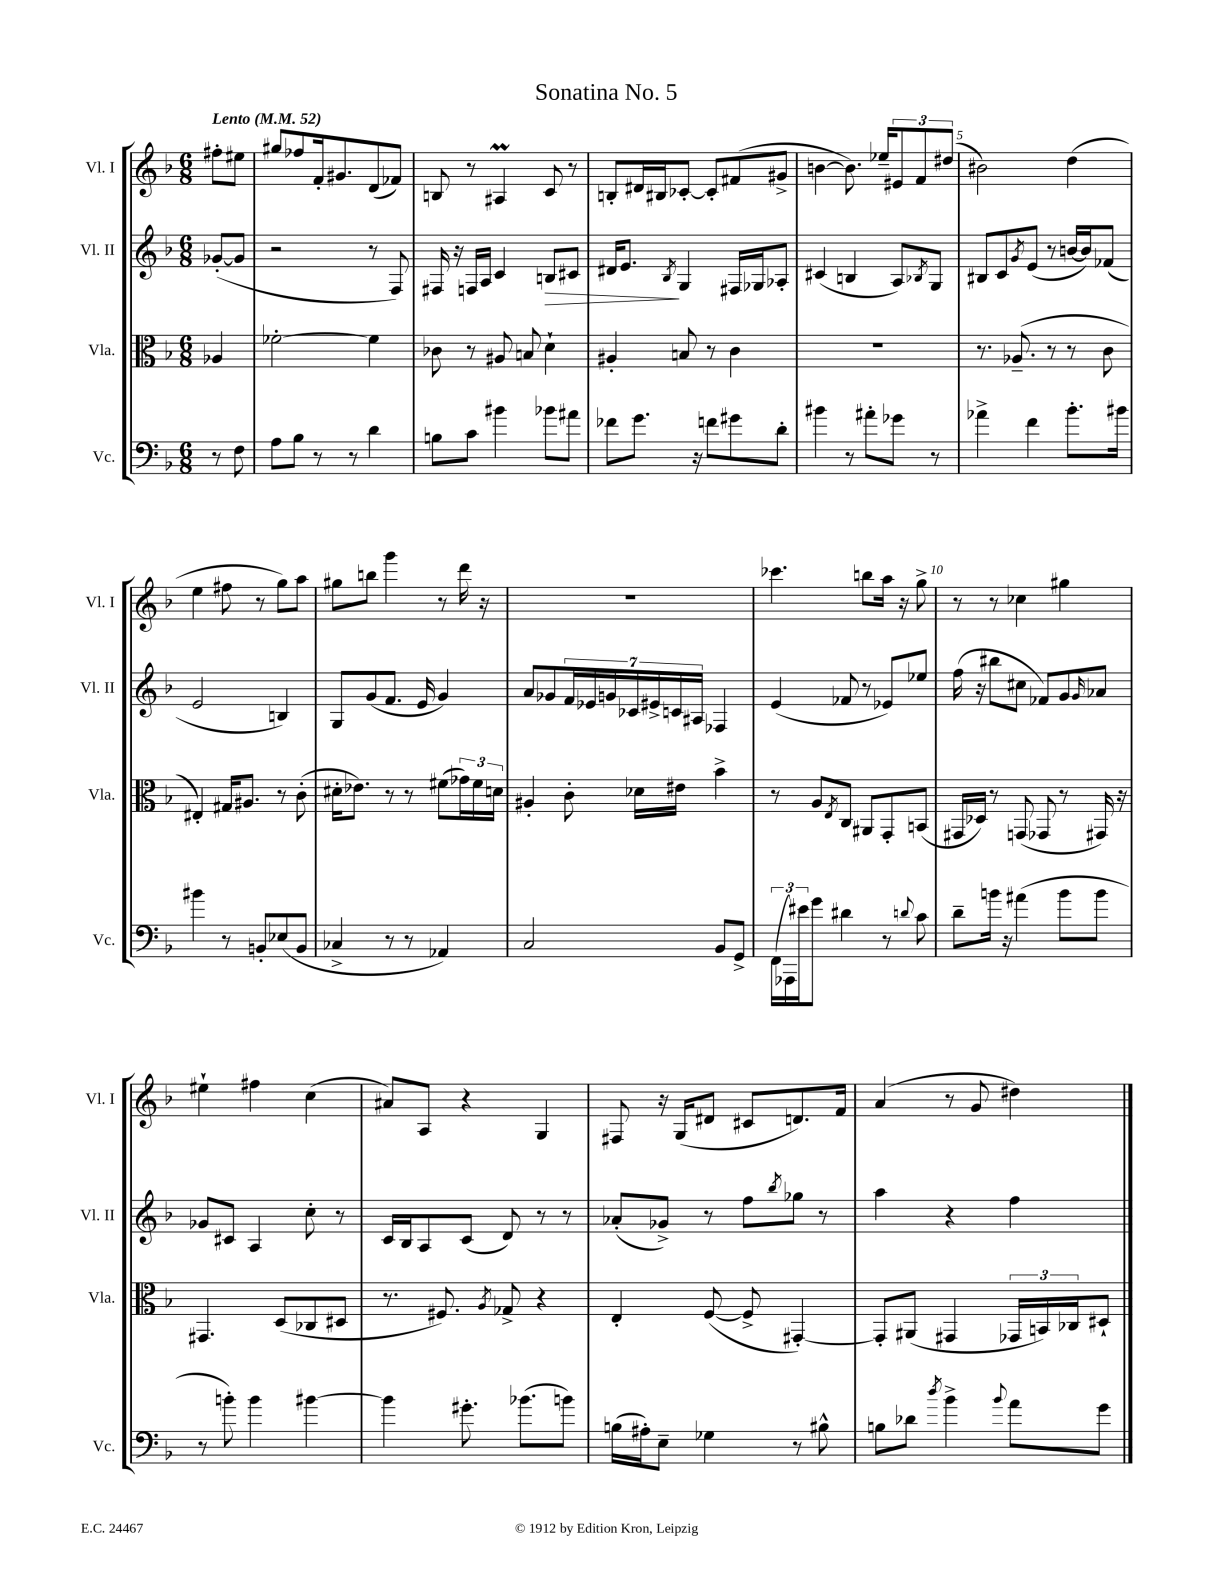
\header { title = "Sonatina No. 5" }
<<
\new StaffGroup <<
\new Staff = "s0" \with { instrumentName = "Vl. I" shortInstrumentName = "Vl. I" } {
    \clef treble \key f \major \numericTimeSignature \time 6/8 \partial 4 \tempo "Lento" 4 = 52
    fis''8-. eis''8 |
    gis''8 fes''8 f'16-. gis'8. d'8( fes'8) |
    b8 r8 ais4\prall c'8 r8 |
    b8-. dis'16 bis16 ces'8~-. ces'8-. fis'8( gis'8-> |
    b'4~ b'8.) ees''16-- \tuplet 3/2 { eis'8 f'8 dis''8( } |
    bis'2) d''4( |
    e''4 fis''8 r8 g''8) a''8 |
    gis''8 b''8 g'''4 r8 d'''16 r16 |
    R2. |
    ces'''4. b''8 a''16 r16 g''8-> |
    r8 r8 ces''4 gis''4 |
    eis''4-! fis''4 c''4( |
    ais'8) a8 r4 g4 |
    fis8 r16 g16( dis'8 cis'8 d'8.) f'16 |
    a'4( r8 g'8 dis''4) \bar "|." |
}
\new Staff = "s1" \with { instrumentName = "Vl. II" shortInstrumentName = "Vl. II" } {
    \clef treble \key f \major \numericTimeSignature \time 6/8 \partial 4
    ges'8~-.( ges'8 |
    r2 r8 f8) |
    fis16 r16 f16 a16 c'4 b8\> cis'8 |
    dis'16 e'8.\! \acciaccatura { bes8 } g4 fis16 ges16 aes8-. |
    cis'4( b4 a8) \acciaccatura { bes8 } g8 |
    bis8 c'8 \acciaccatura { g'8 } e'8( r8 b'16~ b'16) fes'8( |
    e'2 b4) |
    g8 g'8( f'8. e'16 g'4) |
    a'8 ges'8 \tuplet 7/4 { f'16 ees'16 g'16 ces'16 eis'16-> c'16 ais16 } fes4 |
    e'4( fes'8 r8 ees'8) ees''8 |
    f''16( r16 bis''8 cis''8 fes'8) g'8 \grace { g'16 } aes'8 |
    ges'8 cis'8 a4 c''8-. r8 |
    c'16 bes16 a8 c'8( d'8) r8 r8 |
    aes'8-.( ges'8->) r8 f''8 \acciaccatura { bes''8 } ges''8 r8 |
    a''4 r4 f''4 \bar "|." |
}
\new Staff = "s2" \with { instrumentName = "Vla." shortInstrumentName = "Vla." } {
    \clef alto \key f \major \numericTimeSignature \time 6/8 \partial 4
    aes4 |
    fes'2~-. fes'4 |
    ces'8 r8 ais8 b8 d'4-! |
    ais4-. b8 r8 c'4 |
    R2. |
    r8. aes8.--( r8 r8 c'8 |
    eis4-.) gis16 ais8. r8 c'8-.( |
    dis'16-. ees'8.) r8 r8 fis'8( \tuplet 3/2 { ges'16) fis'16 d'16 } |
    ais4-. c'8-. des'16 eis'16 bes'4-> |
    r8 a8 \acciaccatura { e8 } c8 ais,8 g,8-. b,8( |
    gis,16 des16) r8 g,8( ges,8 r8 gis,16) r16 |
    gis,4. d8( ces8 dis8 |
    r8. fis8.) \acciaccatura { a8 } ges8-> r4 |
    e4-. f8~( f8-> gis,4~-.) |
    gis,8-. ais,8( gis,4 \tuplet 3/2 { ges,16 b,16) ces16 } dis8-! \bar "|." |
}
\new Staff = "s3" \with { instrumentName = "Vc." shortInstrumentName = "Vc." } {
    \clef bass \key f \major \numericTimeSignature \time 6/8 \partial 4
    r8 f8 |
    a8 bes8 r8 r8 d'4 |
    b8 c'8 bis'4 bes'8 ais'8 |
    fes'8 g'8. r16 f'8 gis'8 d'8-. |
    bis'4 r8 ais'8-. ges'8 r8 |
    aes'4-> f'4 bes'8.-. bis'16 |
    bis'4 r8 b,8-. ees8( b,8 |
    ces4-> r8 r8 aes,4) |
    c2 bes,8 g,8-> |
    \tuplet 3/2 { f,16( aes,,16) eis'16 } g'8 dis'4 r8 \appoggiatura { d'8 } c'8 |
    d'8-- b'16 r16 ais'4( b'8 b'8 |
    r8 b'8-.) b'4 bis'4~ |
    bis'4 gis'8.-. bes'8.( b'8) |
    b16( ais16-.) e8-- ges4 r8 bis8-^ |
    b8 des'8 \acciaccatura { d''8 } bes'4-> \appoggiatura { bes'8 } a'8 g'8 \bar "|." |
}
>>
>>
\layout { \context { \Score \override BarNumber.break-visibility = ##(#f #t #t) barNumberVisibility = #(every-nth-bar-number-visible 5) } }
